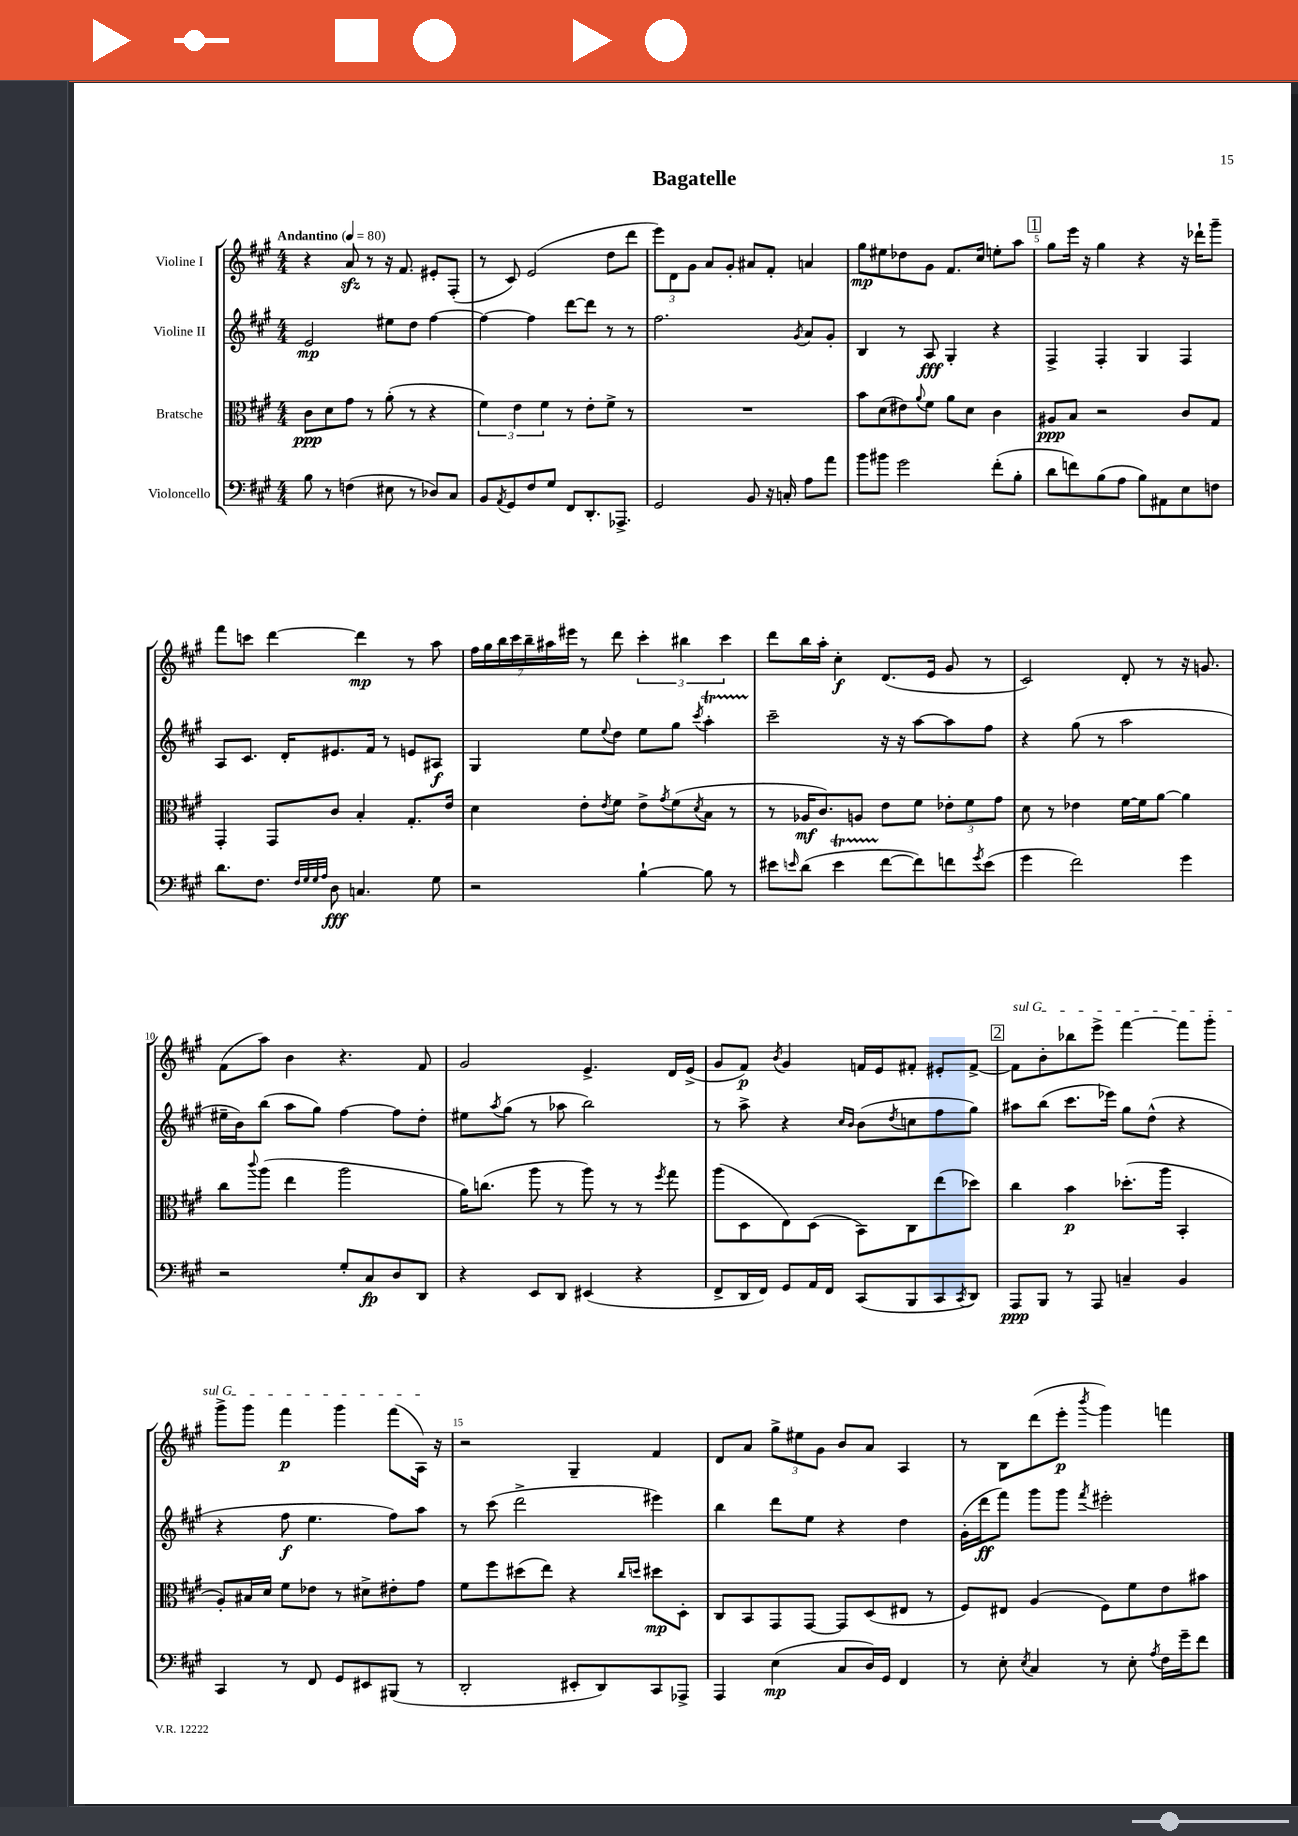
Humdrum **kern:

**kern	**kern	**kern	**kern
*staff4	*staff3	*staff2	*staff1
*clefF4	*clefC3	*clefG2	*clefG2
*k[f#c#g#]	*k[f#c#g#]	*k[f#c#g#]	*k[f#c#g#]
*M4/4	*M4/4	*M4/4	*M4/4
*MM80	*MM80	*MM80	*MM80
8B	8c#	2e	4r
8r	8d	.	.
(4F	8g#	.	8a
.	8r	.	8r
8E#	(8a'	8ee#	16r
.	.	.	8.f#
8r	8r	8dd	.
8D-)	4r	[4ff#	8e#'
8C#	.	.	(8F#'
=	=	=	=
8BB	6f#)	4ff#_	8r
8qAA	.	.	.
8GG#	.	.	8c#)
.	6e	.	.
8F#	.	4ff#]	(2e
.	6f#	.	.
8G#	.	.	.
8FF#	8r	[8ddd	.
8.DD'	8e'	8ddd]	.
.	8f#^	8r	8dd
8.AAA-^	.	.	.
.	8r	8r	8ddd
=	=	=	=
2GG#	1r	2.ff#	12eee)
.	.	.	12d
.	.	.	12g#
.	.	.	8a
.	.	.	8g#'
8BB	.	.	8a#
16r	.	.	8f#'
16C'	.	.	.
.	.	8qg#	.
8A	.	8a	4a
8a	.	8g#'	.
=	=	=	=
8b	8b	4B	8gg#
8b#	(8d	.	8ee#
2g#	8e#)	8r	8dd-
.	8qqa	.	.
.	8f#	8A	8g#
.	8a	4G#'	8.f#
.	8d	.	.
.	.	.	16cc#
(8f#'	4c#	4r	8ee'
8B'	.	.	8aa
=	=	=	=
8d	8A#	4F#^	8gg#
8f)	8B	.	16eee
.	.	.	16r
(8B	2r	4F#'	4gg#
8A	.	.	.
8B)	.	4G#	4r
8AA#	.	.	.
8E	8c#	4F#	16r
.	.	.	16ddd-`
8F	8G#	.	8ggg#~
=	=	=	=
8.d	4GG#'	8A	8fff#
.	.	8.c#	8ccc
8.F#	.	.	.
.	8GG#	.	[4ddd
.	.	16d'	.
32qqF#	.	.	.
32qqG#	.	.	.
32qqG#	.	.	.
32qqA	.	.	.
8D	8c#	8.e#	.
4.C	4B'	.	4ddd]
.	.	16f#	.
.	.	8r	.
.	8.G#'	8e	8r
8G#	.	8A#	8aa
.	16e	.	.
=	=	=	=
2r	4d	4G#	28ff#
.	.	.	28gg#
.	.	.	28bb
.	.	.	28ccc#
.	.	.	28bb~
.	.	.	28aa#
.	.	.	28eee#
.	8e'	8ee	8r
.	8qe	8qqee	.
.	8f#	8dd	8ddd
[4B`	8e^	8ee	6ccc#'
.	8qg#	.	.
.	(8f#	8gg#	.
.	.	.	6bb#
.	8qd	8qccc#	.
8B]	8B	4aa'	.
.	.	.	6ccc#
8r	8r	.	.
=	=	=	=
8e#	8r	2ccc#~	8ddd
16qqe	.	.	.
(8d	16A-	.	16bb
.	8.c#)	.	16aa'
4e	.	.	4cc#'
.	8A	.	.
[8f#	8e	16r	(8.d
.	.	16r	.
8f#])	8f#	[8aa	.
.	.	.	16e
8f	12e-'	8aa]	8g#
.	12f#	.	.
8qg#	.	.	.
(8e	.	8ff#	8r
.	12g#	.	.
=	=	=	=
4g#	8d	4r	2c#)
.	8r	.	.
2f#)	4e-	(8gg#	.
.	.	8r	.
.	[16f#	2aa	8d'
.	16f#]	.	.
.	[8a	.	8r
4g#	4a]	.	16r
.	.	.	8.g
=	=	=	=
2r	8cc#	16ee#~	(8f#
.	.	16b)	.
.	8qqccc#	.	.
.	(8aa	(8bb	8aa)
.	4ee	8aa	4b
.	.	8gg#)	.
8G#'	2aa	[4ff#	4.r
8C#	.	.	.
8D	.	8ff#]	.
8DD	.	8dd'	8f#
=	=	=	=
4r	16a)	8ee#	2g#
.	(8.cc	.	.
.	.	8qaa	.
.	.	(8gg#	.
8EE	8aa	8r	.
8DD	8r	8aa-	.
(4EE#	8aa)	2bb)	4.e^
.	8r	.	.
4r	8r	.	.
.	8qff#	.	.
.	8gg#	.	16d
.	.	.	(16e^
=	=	=	=
8FF#^	(8aa	8r	8g#
16DD	8D	8aa^	8f#)
16FF#)	.	.	.
.	.	.	8qb
8GG#	8E)	4r	4g#
16AA	(8D	.	.
16FF#	.	.	.
.	.	16qqcc#	.
.	.	16qqb	.
(8CC#	8BB)	(8b	16f
.	.	.	16e
.	.	8qdd	.
8BBB	8C#	8cc	8f#'
8CC#	(8ee	8ff#	8e#'
8qCC#	.	.	.
8DD)	8dd-)	8gg#)	[8f#^
=	=	=	=
8AAA	4cc#	8aa#	8f#]
8BBB	.	(8bb	8b'
8r	4b	8.ccc#	8bb-
8AAA	.	.	8eee^
.	.	16eee-)	.
4C~	(8.dd-'	8gg#	[4fff#
.	.	(8dd^^	.
.	16aa	.	.
4BB	4BB'	4r	8fff#]
.	.	.	8ggg#'
=	=	=	=
4CC#	8A')	4r	8ggg#^
.	16B#	.	8ggg#
.	16d	.	.
8r	8f#	8ff#	4fff#
8FF#	8e-	4.ee	.
8GG#	8r	.	4ggg#
8EE#	8d#^	.	.
(8BBB#	8e#'	8ff#)	(8fff#
8r	8g#	8aa	16A)
.	.	.	16r
=	=	=	=
2DD'	8f#	8r	2r
.	8ff#	(8ccc#	.
.	(8dd#	2ddd^	.
.	8ee)	.	.
8EE#'	4r	.	4G#~
8DD)	.	.	.
.	16qqcc#	.	.
.	16qqdd	.	.
8CC#	8dd#	4eee#)	4f#
8AAA-^	8D'	.	.
=	=	=	=
4AAA	8C#	4bb	8d
.	8BB	.	8a
(4E	8GG#	8ddd	12gg#^
.	.	.	12ee#
.	[8GG#	8ee	.
.	.	.	12g#
8C#	8GG#]	4r	8b
16D)	(8D	.	8a
16GG#	.	.	.
4FF#	8E#	4dd	4A
.	8r	.	.
=	=	=	=
8r	8F#)	(16g#'	8r
.	.	16ddd	.
8E'	8E#	8fff#)	8B
8qE	.	.	.
4C#	(4A	8ggg#	(8ddd
.	.	8ggg#	8eee'
.	.	8qfff#	8qbbb
8r	8F#)	2eee#'	4ggg#)
8E'	8f#	.	.
8qA	.	.	.
16F#	8e	.	4fff
16g#~	.	.	.
8f#	8b#	.	.
==	==	==	==
*-	*-	*-	*-
